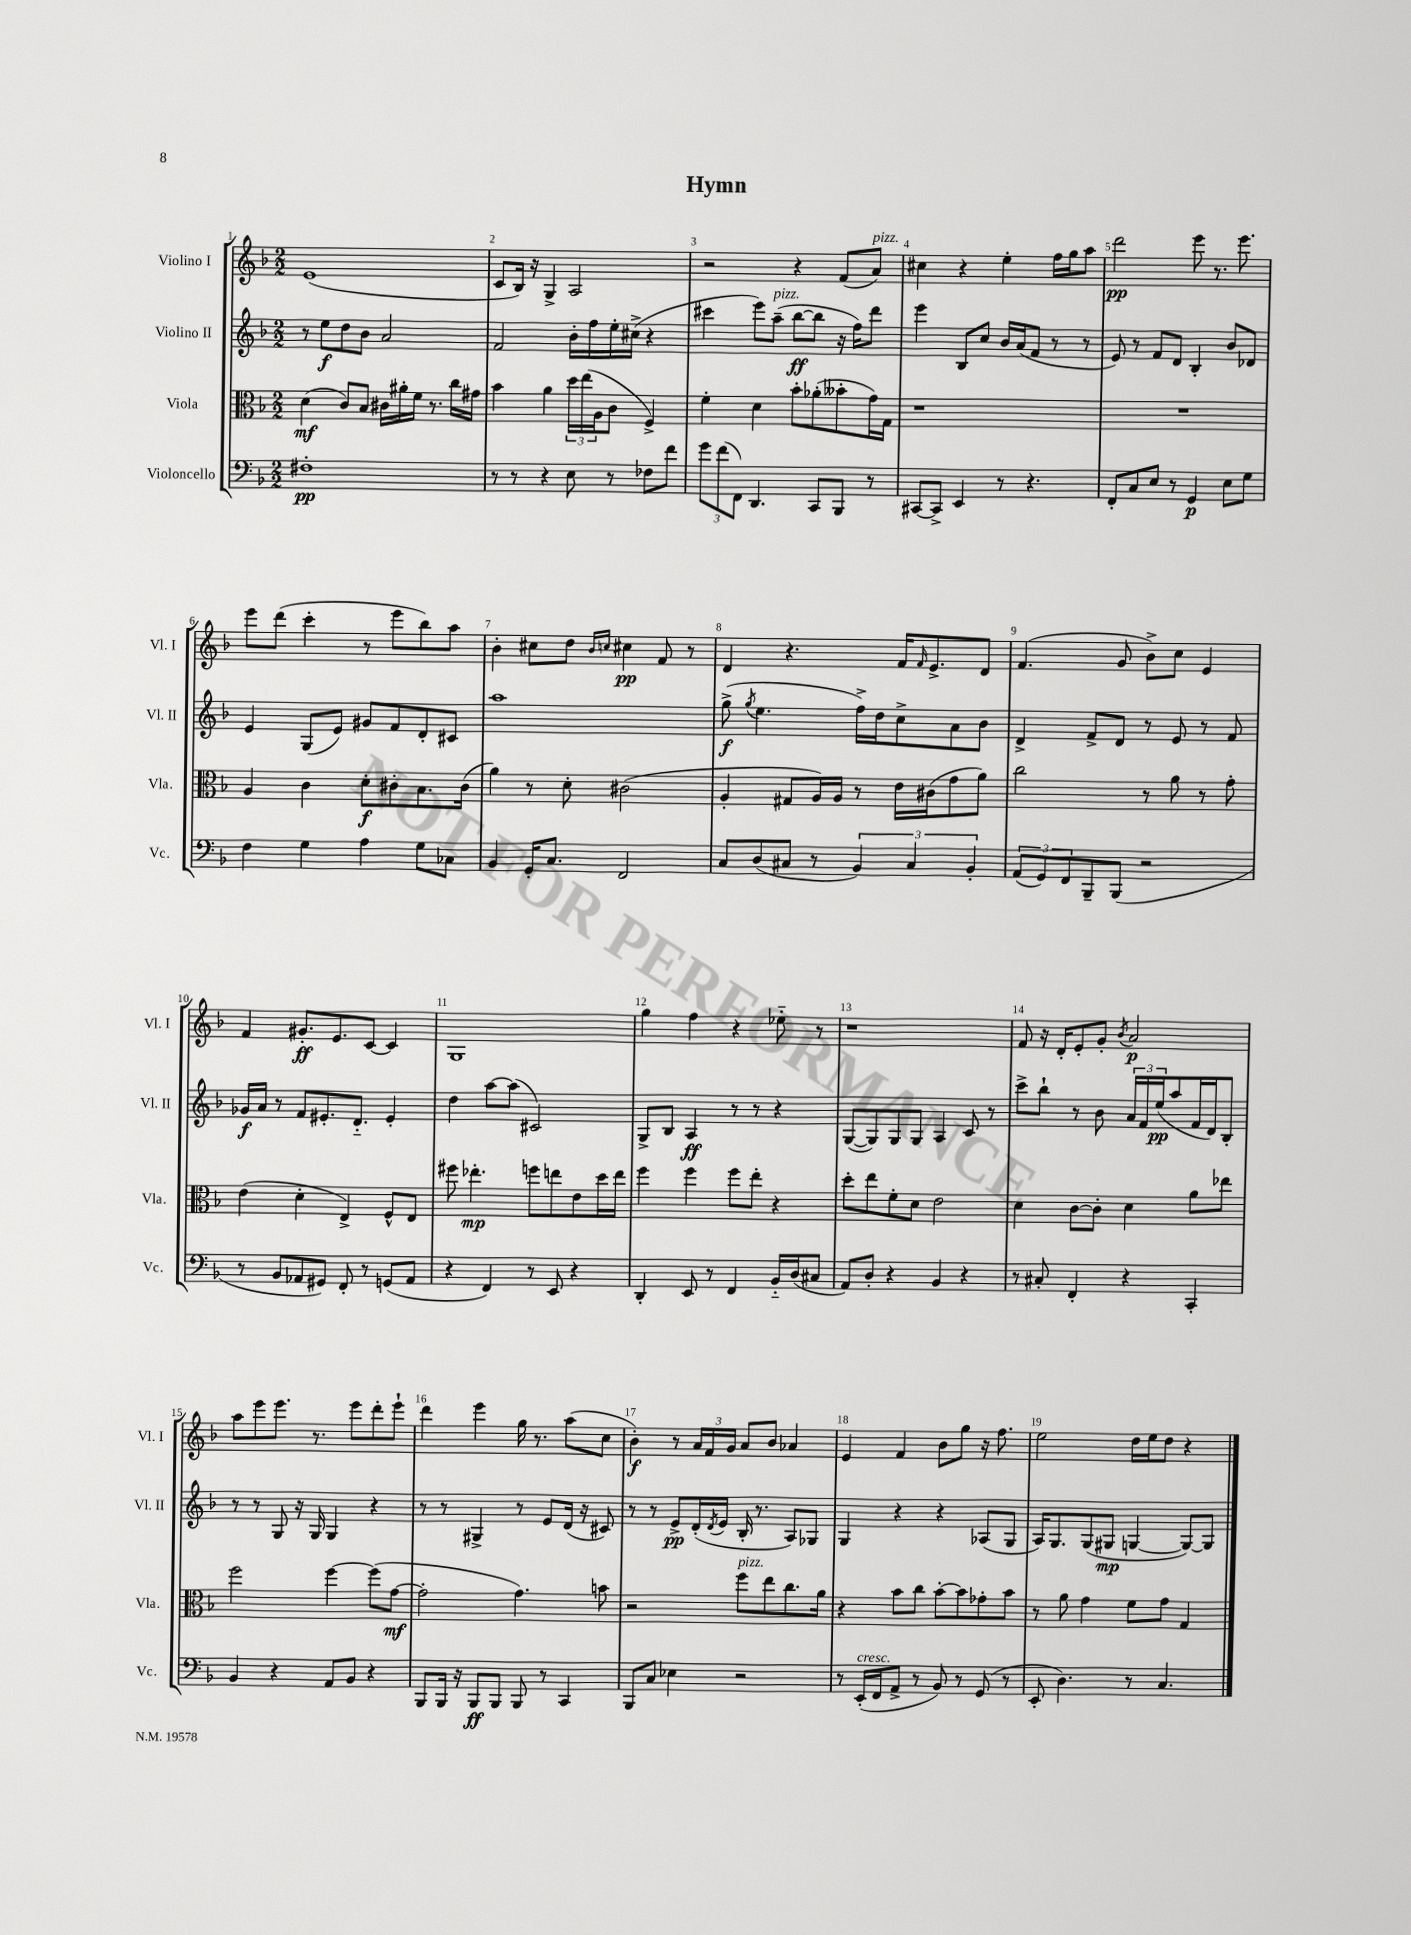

**kern	**kern	**kern	**kern
*staff4	*staff3	*staff2	*staff1
*clefF4	*clefC3	*clefG2	*clefG2
*k[b-]	*k[b-]	*k[b-]	*k[b-]
*M2/2	*M2/2	*M2/2	*M2/2
1F#'	(4d	8r	(1e
.	.	8ee	.
.	8c)	8dd	.
.	8B-	8b-	.
.	16c#	2a	.
.	16a#'	.	.
.	16f	.	.
.	8.r	.	.
.	16cc	.	.
.	16g#	.	.
=	=	=	=
8r	4b-	2f	8c
8r	.	.	16B-)
.	.	.	16r
4r	4a	.	4G^
8E	24dd	16b-'	2A
.	(24ee	.	.
.	.	16ff	.
.	24A	.	.
8r	8c	16ee'	.
.	.	(16cc#^	.
8F-	4F^)	4r	.
8f	.	.	.
=	=	=	=
12g	4f'	4ccc#	2r
(12f	.	.	.
12FF)	.	.	.
4.DD	4d	8eee)	.
.	.	(8aa~	.
.	8b-'	[8bb-	4r
8CC	(8a-'	8bb-]	.
8BBB-	8b--'	16r	(8f
.	.	16ff)	.
8r	16g)	8ddd	8a)
.	16G	.	.
=	=	=	=
[8CC#	1r	4eee	4cc#
8CC#^]	.	.	.
4EE	.	8B-	4r
.	.	8cc	.
8r	.	16b-	4ee'
.	.	(16a	.
4.r	.	8f	.
.	.	8r	16ff
.	.	.	16gg
.	.	8r	8aa
=	=	=	=
8FF'	1r	8e)	2ddd
8C	.	8r	.
8E	.	8f	.
8r	.	8d	.
4GG	.	4B-'	8eee
.	.	.	8.r
8E	.	8b-	.
.	.	.	8.eee
8G	.	8d-	.
=	=	=	=
4F	4A	4e	8eee
.	.	.	(8ddd
4G	4c	(8G	4ccc'
.	.	8e)	.
4A	8d'	8g#	8r
.	8c#'	8f	8eee
8G	8.B-	8d'	8bb-)
8C-	.	8c#	8aa
.	(16c#	.	.
=	=	=	=
4BB-	4a)	1aa	4b-'
16GG'	8r	.	8cc#
8.C	.	.	.
.	8d'	.	8dd
.	.	.	16qqb-
.	.	.	16qqcc
2FF	(2c#	.	4cc#
.	.	.	8f
.	.	.	8r
=	=	=	=
8C	4A'	(8gg^	4d
.	.	8qgg	.
(8D	.	4.ee	.
8C#	8G#	.	4.r
8r	16A)	.	.
.	16A	.	.
6BB-)	8r	16ff^)	.
.	.	16dd	.
.	16e	8cc^	16f
6C#	.	.	.
.	.	.	16qqf
.	(16c#	.	8.e^
.	8g	8a	.
6BB-'	.	.	.
.	8a)	8b-	8d
=	=	=	=
(12AA	2cc	4d^	(4.f
12GG)	.	.	.
12FF	.	.	.
8BBB-~	.	8f^	.
(8BBB-	.	8d	8g
2r	8r	8r	8b-^)
.	8a	8e	8cc
.	8r	8r	4e
.	8g'	8f	.
=	=	=	=
8r	(4e	16g-	4f
.	.	16a	.
8BB-	.	8r	.
8AA-	4d'	8f	8.g#'
8GG#)	.	8.e#'	.
.	.	.	8.e
8FF'	4E^)	.	.
.	.	8.d'~	.
8r	.	.	[8c
(8GG	8F^^	4e#'	4c]
8AA-	8E	.	.
=	=	=	=
4r	8ff#	4dd	1G
.	4.ee-'	.	.
4FF)	.	[8aa	.
.	.	(8aa]	.
8r	8ff	2c#)	.
8EE	8ee	.	.
4r	8e	.	.
.	16dd	.	.
.	16ee	.	.
=	=	=	=
4DD'	4ff	8G^	4gg
.	.	8B-	.
8EE	4ff	4A	4ff
8r	.	.	.
4FF	8ff	8r	4r
.	8ee'	8r	.
16BB-'~	4r	4r	8ee-'~
(16D	.	.	.
8C#	.	.	8r
=	=	=	=
8AA)	8dd'	([8G	1r
8D'	8ee	8G])	.
4r	8f'	8G	.
.	8d	8G	.
4BB-	2e	4A	.
4r	.	8c	.
.	.	8r	.
=	=	=	=
8r	4d	8ccc^	8f
8C#'	.	8bb-`	16r
.	.	.	16d'
4FF'	[8c	8r	8e'
.	8c']	8b-	8g'
.	.	.	8qb-
4r	4d	24a	2a
.	.	24f	.
.	.	(24ee	.
.	.	8aa	.
4CC'	8a	16f	.
.	.	16d)	.
.	8ee-	8B-'	.
=	=	=	=
4BB-	2ff	8r	8aa
.	.	8r	8eee
4r	.	8G	8.eee
.	.	16r	.
.	.	16G	8.r
8AA	[4ff	4G	.
8BB-	.	.	8eee
4r	(8ff]	4r	8ddd'
.	[8g	.	8eee`
=	=	=	=
8BBB-	2g']	8r	4ddd
16BBB-	.	8r	.
16r	.	.	.
8BBB-	.	4G#^	4eee
8BBB-	.	.	.
8BBB-	4.g)	8r	16gg
.	.	.	8.r
8r	.	8e	.
4CC	.	(16d	(8aa
.	.	16r	.
.	8b	8c#)	8cc
=	=	=	=
8BBB-	2r	8r	4b-')
8C	.	8r	.
4E-	.	8e^	8r
.	.	(16d'	24a
.	.	.	24f
.	.	8qd	.
.	.	16e	.
.	.	.	24g
2r	8ff	16B-'	8a
.	.	8.r	.
.	8ee	.	8b-
.	8.cc	8A)	4a-
.	.	8G-	.
.	16a	.	.
=	=	=	=
8r	4r	4G	4e
(16EE'	.	.	.
16FF	.	.	.
8AA^	8b-	4r	4f
8r	8cc	.	.
8BB-)	[8b-'	4r	8b-
8r	8b-]	.	8gg
(8GG	8g-'	(8A-	16r
.	.	.	8.ff
8r	8b-	8G	.
=	=	=	=
8EE'	8r	16A)	2ee
.	.	8.G	.
4.D)	8a	.	.
.	4g	(8G	.
.	.	8G#	.
8r	8f	[4G	16dd
.	.	.	16ee
4.C	8g	.	8dd
.	4G	8G_)	4r
.	.	8G]	.
==	==	==	==
*-	*-	*-	*-
